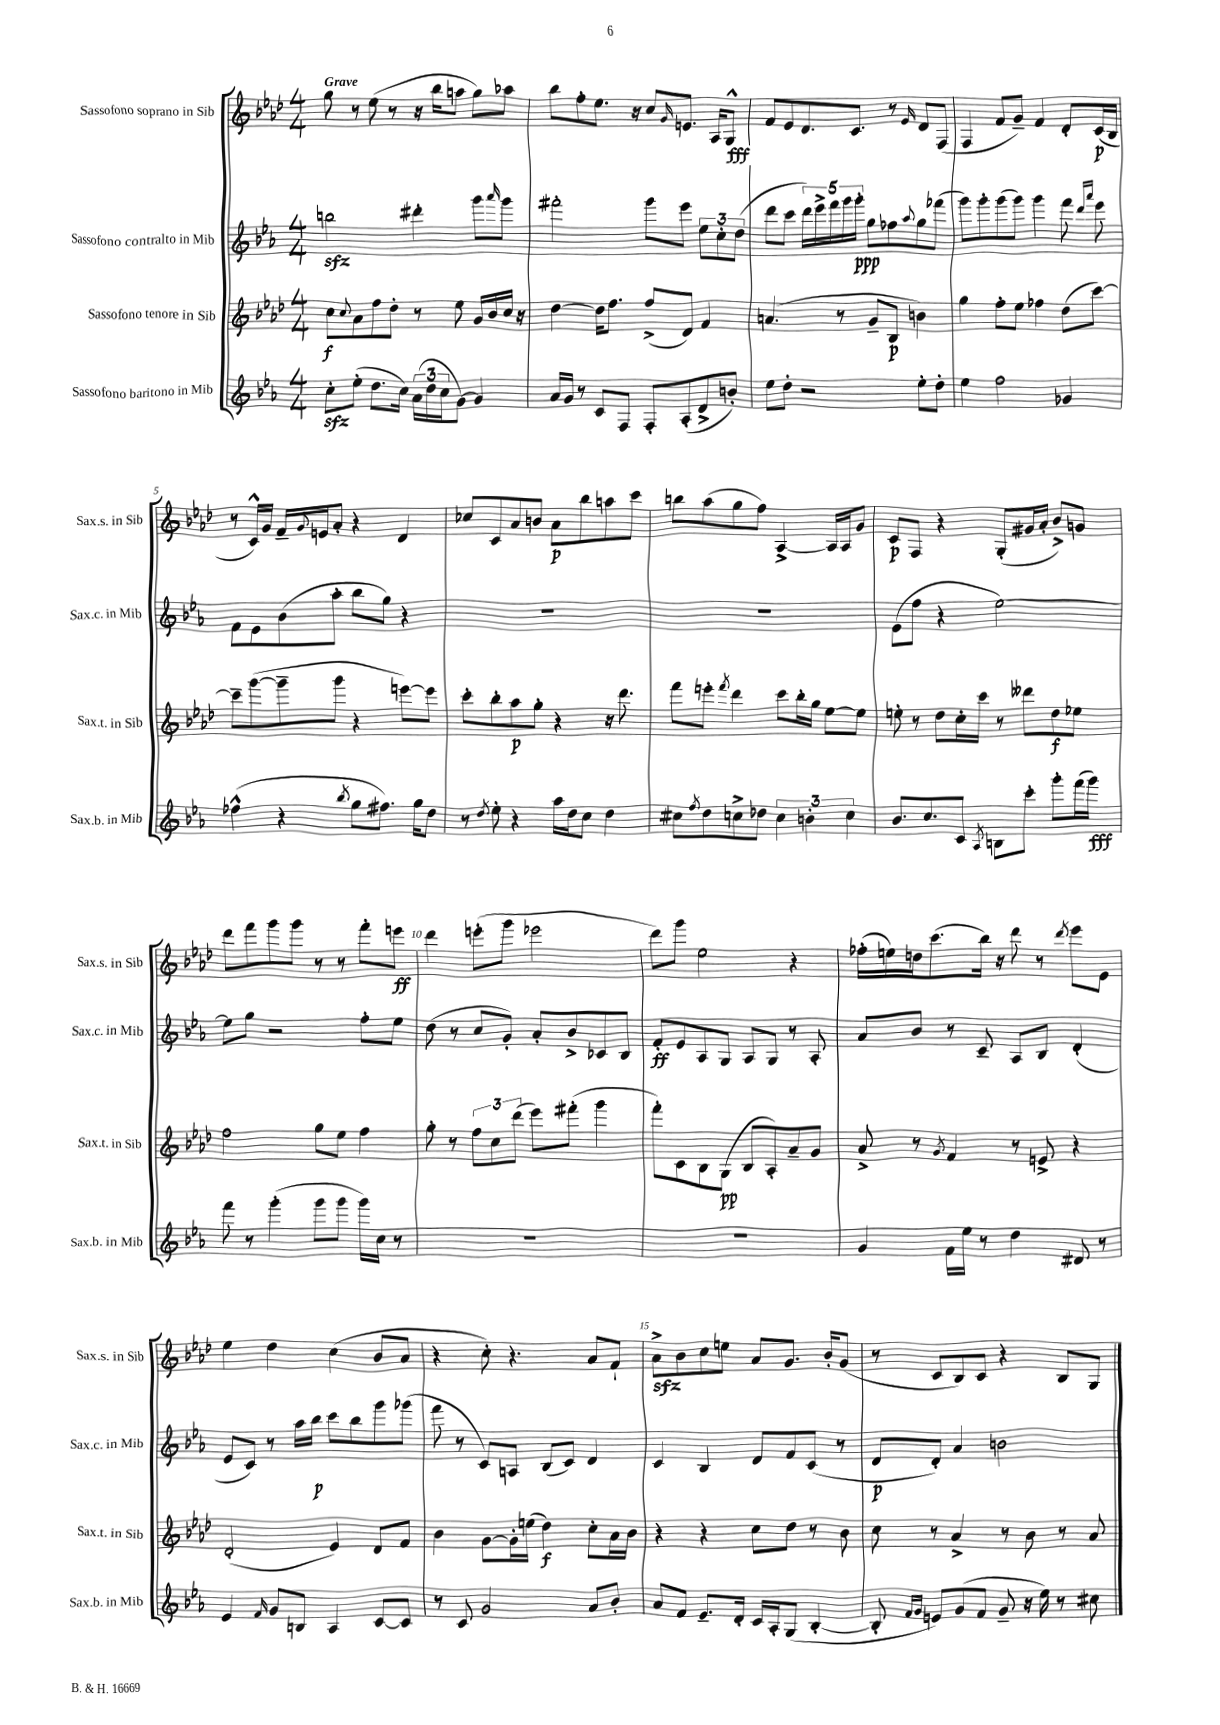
<<
\new StaffGroup <<
\new Staff = "s0" \with { instrumentName = "Sassofono soprano in Sib" shortInstrumentName = "Sax.s. in Sib" } {
    \clef treble \key aes \major \numericTimeSignature \time 4/4 \tempo "Grave"
    g''8 r8 ees''8( r8 r16 bes''16 a''8 g''8) aes''8 |
    bes''8 f''8-. ees''8. r16 c''8 \grace { g'16 } e'8. aes16 g8-^\fff |
    f'8 ees'8 des'8. c'8. r8 \grace { ees'16 } des'8 f8( |
    f4 f'8 g'8--) f'4 des'8-. c'16\p( bes16 |
    r8 c'16-^) g'16 f'16-- \appoggiatura { g'8 } e'16 aes'8-. r4 des'4 |
    ces''8 c'8 aes'8 b'8 aes'8\p bes''8 a''8 c'''8 |
    b''8 aes''8( g''8 f''8) aes4~-> aes16 aes16 g'8 |
    c'8\p f8 r4 g8-.( gis'16 aes'16-. bes'8->) g'8 |
    des'''8 f'''8 g'''8 g'''8 r8 r8 f'''8-. e'''8\ff |
    des'''4 e'''8-.( g'''8 ees'''2 |
    des'''8) g'''8 ees''2 r4 |
    fes''16-.( e''16) d''16 c'''8.( bes''16) r16 des'''8 r8 \acciaccatura { des'''8 } ees'''8 ees'8 |
    ees''4 des''4 c''4( bes'8 aes'8 |
    r4 c''8-.) r4. aes'8 f'8-! |
    aes'8->\sfz bes'8 c''8 e''8 aes'8 g'8. bes'16-. g'8( |
    r8 c'8 bes8) c'8 r4 bes8 g8 \bar "|." |
}
\new Staff = "s1" \with { instrumentName = "Sassofono contralto in Mib" shortInstrumentName = "Sax.c. in Mib" } {
    \clef treble \key ees \major \numericTimeSignature \time 4/4
    b''2\sfz dis'''4-. g'''8 \grace { aes'''16 } g'''8 |
    fis'''2-. g'''8 ees'''8 \tuplet 3/2 { ees''8 c''8-. d''8( } |
    d'''8 c'''8 \tuplet 5/4 { d'''16) ees'''16-> f'''16 g'''16 g'''16-.\ppp } g''8 fes''8 \appoggiatura { aes''8 } g''8 fes'''8( |
    g'''8) g'''8-. g'''8( g'''8) g'''4 f'''8 \grace { d'''16 aes'''16 } ees'''8 |
    f'8 ees'8 bes'8( aes''8-. bes''8 g''8) r4 |
    R1 |
    R1 |
    ees'8( f''8 r4 ees''2~) |
    ees''8 g''8 r2 f''8-. ees''8 |
    d''8( r8 c''8 g'8-.) aes'8-. bes'8-> ces'8 bes8 |
    f'8-.\ff ees'8 aes8 g8 aes8 g8 r8 aes8-. |
    aes'8 bes'8 r8 c'8-- aes8 bes8 d'4-.( |
    ees'8 c'8) r8 aes''16 bes''16\p c'''8 bes''8 g'''8 ges'''8( |
    f'''8 r8 c'8) a8 bes8( c'8) d'4 |
    c'4 bes4 d'8 f'8 c'8( r8 |
    d'8\p d'8-.) aes'4 b'2 \bar "|." |
}
\new Staff = "s2" \with { instrumentName = "Sassofono tenore in Sib" shortInstrumentName = "Sax.t. in Sib" } {
    \clef treble \key aes \major \numericTimeSignature \time 4/4
    c''8\f \appoggiatura { c''8 } aes'8 f''8 des''8-. r8 ees''8 g'16 bes'16 c''16 r16 |
    des''4~ des''16 f''8. f''8->( des'8) f'4 |
    a'4.( r8 g'8-- bes8\p b'4) |
    g''4 f''8-. ees''8 fes''4 des''8( c'''8~) |
    c'''8-- g'''8~( g'''8-- g'''8 r4 e'''8~) e'''8 |
    c'''8-. bes''8-. aes''8\p g''8-. r4 r16 des'''8. |
    f'''8 e'''8-. \acciaccatura { f'''8 } des'''4 c'''8 bes''16-. g''16 ees''8~ ees''8 |
    e''8-. r8 des''8 c''16-. c'''16 r8 deses'''8 des''8\f ees''8 |
    f''2 g''8 ees''8 f''4 |
    g''8-. r8 \tuplet 3/2 { f''8 c''8 des'''8( } ees'''8) fis'''8-.( g'''4 |
    f'''8-.) c'8 bes8 g8\pp( bes8 aes8-.) aes'8-- g'8 |
    aes'8-> r8 \acciaccatura { g'8 } f'4 r8 e'8-> r4 |
    des'2-.( ees'4) des'8 f'8 |
    bes'4 g'8~ g'16-. e''16( des''4\f) c''8-. aes'16 bes'16 |
    r4 r4 c''8 des''8 r8 bes'8 |
    c''8 r8 aes'4-> r8 bes'8 r8 aes'8 \bar "|." |
}
\new Staff = "s3" \with { instrumentName = "Sassofono baritono in Mib" shortInstrumentName = "Sax.b. in Mib" } {
    \clef treble \key ees \major \numericTimeSignature \time 4/4
    c''8-.\sfz ees''8-.( d''8. c''16) \tuplet 3/2 { aes'16( d''16 c''16 } g'8~) g'4 |
    aes'16 g'16 r8 c'8 f8 f8-. aes8-.( d'8-> b'8-.) |
    ees''8 d''8-. r2 ees''8-. d''8-. |
    ees''4 f''2 ges'4 |
    fes''4-^( r4 \acciaccatura { bes''8 } g''8 fis''8.) g''16 d''8 |
    r8 \acciaccatura { d''8 } ees''8-. r4 aes''16 d''16 c''8 d''4 |
    cis''8 \acciaccatura { f''8 } d''8 c''8-> des''8 \tuplet 3/2 { c''4 b'4-. c''4 } |
    bes'8. c''8. c'8 \acciaccatura { aes8 } b8 c'''8-. g'''8-. f'''16( g'''16\fff) |
    f'''8 r8 g'''4-.( g'''8 g'''8 g'''16) c''16 r8 |
    R1 |
    R1 |
    g'4 f'16 ees''16 r8 d''4 dis'8 r8 |
    ees'4 \grace { f'16 } g'8 b8 aes4 c'8~ c'8 |
    r8 c'8 g'2 aes'8 bes'8-. |
    aes'8 f'8 ees'8.-- d'16-. c'16 aes16-. g8( bes4~-. |
    bes8-. \grace { f'16 g'16 } e'8) g'8( f'8 g'8-- r16 ees''16) r8 cis''8 \bar "|." |
}
>>
>>
\layout { \context { \Score \override BarNumber.break-visibility = ##(#f #t #t) barNumberVisibility = #(every-nth-bar-number-visible 5) } }
